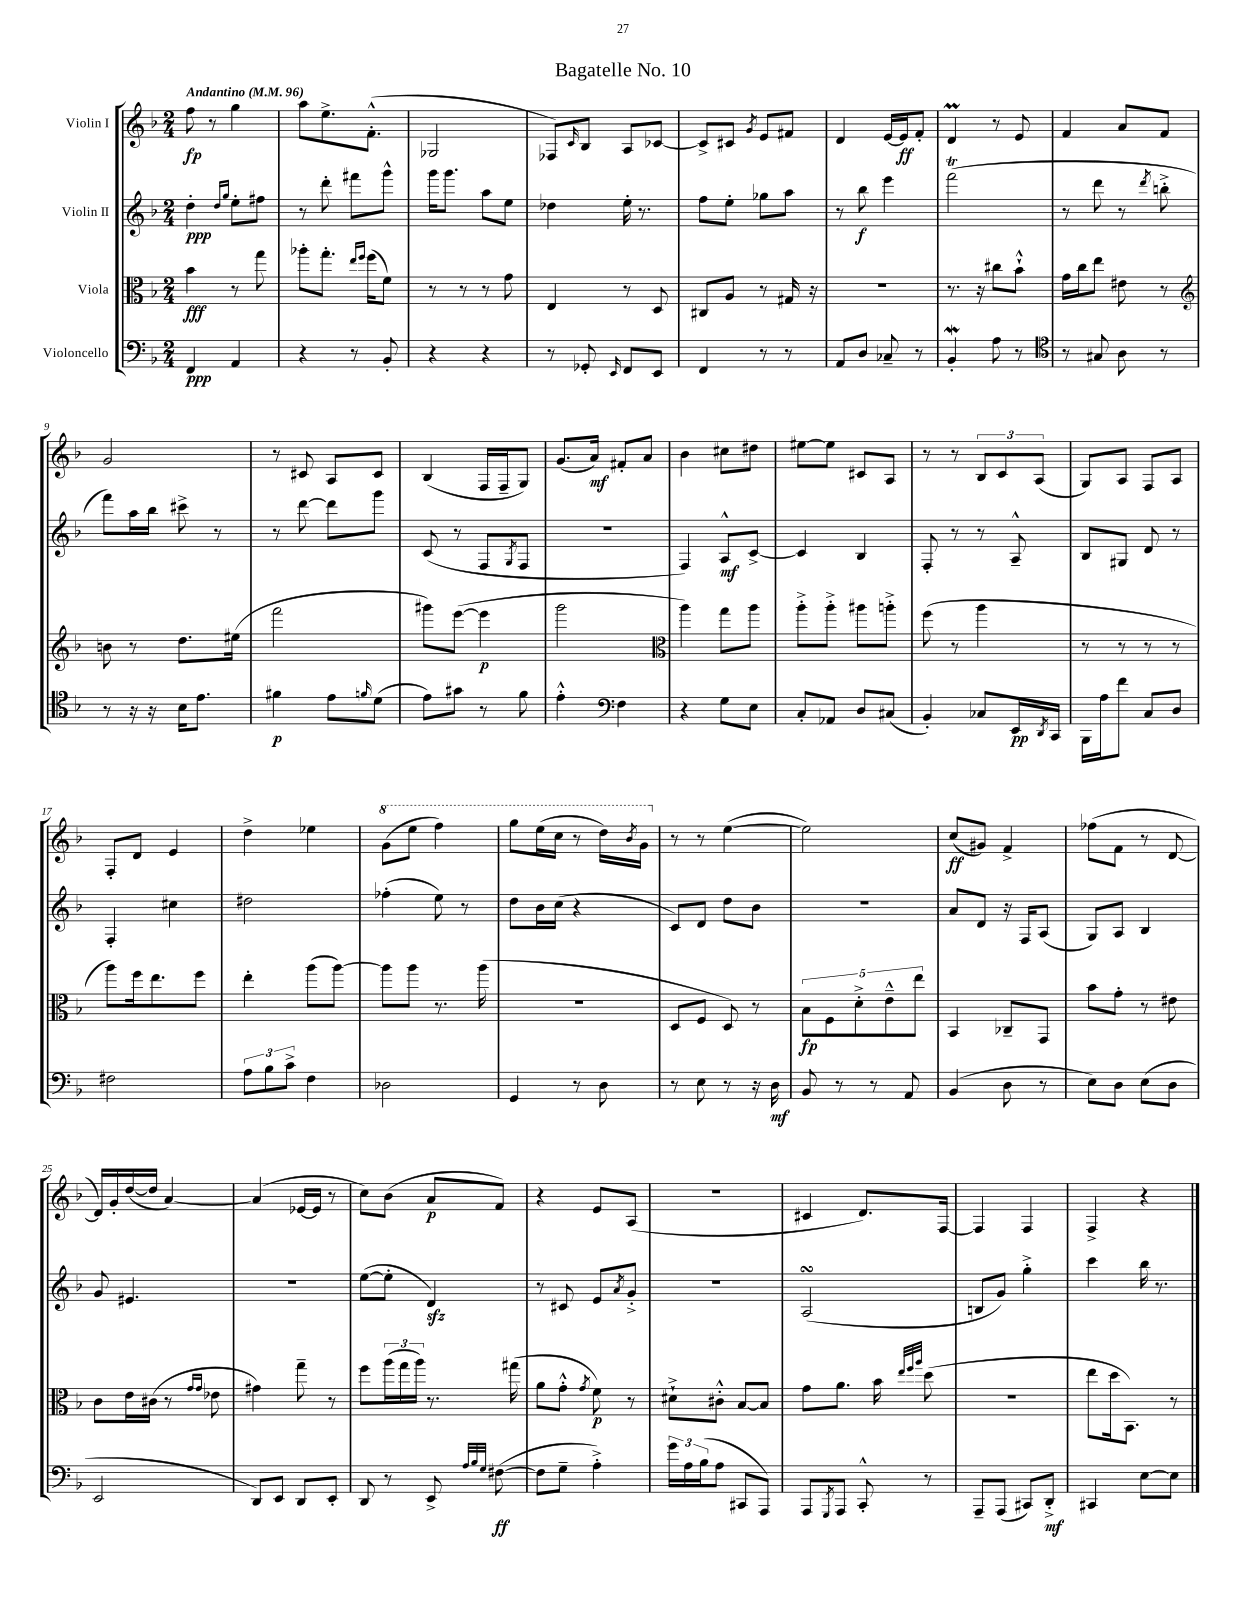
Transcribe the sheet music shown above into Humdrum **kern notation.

**kern	**dynam	**kern	**dynam	**kern	**dynam	**kern	**dynam
*part4	*part4	*part3	*part3	*part2	*part2	*part1	*part1
*staff4	*staff4	*staff3	*staff3	*staff2	*staff2	*staff1	*staff1
*I"Violoncello	*	*I"Viola	*	*I"Violin II	*	*I"Violin I	*
*clefF4	*	*clefC3	*	*clefG2	*	*clefG2	*
*k[b-]	*	*k[b-]	*	*k[b-]	*	*k[b-]	*
*M2/4	*	*M2/4	*	*M2/4	*	*M2/4	*
*MM96	*	*MM96	*	*MM96	*	*MM96	*
=1	=1	=1	=1	=1	=1	=1	=1
!	!	!	!	!	!	!LO:TX:a:B:t=Andantino	!
4FF/	ppp	4b-\	fff	4dd'\	ppp	8ff\	fp
.	.	.	.	.	.	8r	.
.	.	.	.	16qqdd/LL	.	.	.
.	.	.	.	16qqgg/JJ	.	.	.
4AA/	.	8r	.	8ee'\L	.	4gg\	.
.	.	8gg\	.	8ff#X\J	.	.	.
=2	=2	=2	=2	=2	=2	=2	=2
4r	.	8aa-X'\L	.	8r	.	8aa\L	.
.	.	8.gg'\J	.	8ddd'\	.	8.ee^\	.
8r	.	.	.	8fff#X\L	.	.	.
.	.	16qqee/LL	.	.	.	.	.
.	.	16qqff/JJ	.	.	.	.	.
.	.	(16ff\KL	.	.	.	(8.f'^^\J	.
8BB-'/	.	8f\J)	.	8ggg^^\J	.	.	.
=3	=3	=3	=3	=3	=3	=3	=3
4r	.	8r	.	16ggg\KL	.	2G-X/	.
.	.	.	.	8.ggg\J	.	.	.
.	.	8r	.	.	.	.	.
4r	.	8r	.	8aa\L	.	.	.
.	.	8g\	.	8ee\J	.	.	.
=4	=4	=4	=4	=4	=4	=4	=4
8r	.	4E/	.	4dd-X\	.	8F-X/L)	.
.	.	.	.	.	.	16qqc/	.
8GG-X'/	.	.	.	.	.	8B-/J	.
16qqEE/	.	.	.	.	.	.	.
8FF/L	.	8r	.	16ee'\	.	8A/L	.
.	.	.	.	8.r	.	.	.
8EE/J	.	8D/	.	.	.	[8c-X/J	.
=5	=5	=5	=5	=5	=5	=5	=5
4FF/	.	8C#X/L	.	8ff\L	.	8c-^/L]	.
.	.	8A/J	.	8ee'\J	.	8c#X/J	.
.	.	.	.	.	.	8qg/	.
8r	.	8r	.	8gg-X\L	.	8e/L	.
8r	.	16G#X/	.	8aa\J	.	8f#X/J	.
.	.	16r	.	.	.	.	.
=6	=6	=6	=6	=6	=6	=6	=6
8AA/L	.	2r	.	8r	.	4d/	.
8D/J	.	.	.	8bb-\	f	.	.
8C-X~/	.	.	.	4eee\	.	[16e/LL	.
.	.	.	.	.	.	16e/J]	ff
8r	.	.	.	.	.	8f'/J	.
=7	=7	=7	=7	=7	=7	=7	=7
4BB-w'/	.	8.r	.	(2fffT\	.	4dM/	.
.	.	16r	.	.	.	.	.
8A\	.	8cc#X\L	.	.	.	8r	.
8r	.	8b-`^^\J	.	.	.	8e/	.
=8	=8	=8	=8	=8	=8	=8	=8
*clefC4	*	*	*	*	*	*	*
8r	.	16g\LL	.	8r	.	4f/	.
.	.	16cc\J	.	.	.	.	.
8G#X/	.	8ee\J	.	8ddd\	.	.	.
8A\	.	8e#X\	.	8r	.	8a/L	.
.	.	.	.	8qddd/	.	.	.
8r	.	8r	.	8bbn'^\	.	8f/J	.
!!LO:LB:g=z
=9	=9	=9	=9	=9	=9	=9	=9
*	*	*clefG2	*	*	*	*	*
8r	.	8bn\	.	8fff\L)	.	2g/	.
16r	.	8r	.	16aa\L	.	.	.
16r	.	.	.	16bb-\JJ	.	.	.
16B-\KL	.	8.dd\L	.	8ccc#X^\	.	.	.
8.e\J	.	.	.	.	.	.	.
.	.	.	.	8r	.	.	.
.	.	(16ee#X\Jk	.	.	.	.	.
=10	=10	=10	=10	=10	=10	=10	=10
4f#X\	p	2fff\	.	8r	.	8r	.
.	.	.	.	[8ddd\	.	8c#X/	.
8e\L	.	.	.	8ddd\L]	.	8A/L	.
16qqfn/	.	.	.	.	.	.	.
(8d\J	.	.	.	8ggg\J	.	8c#/J	.
=11	=11	=11	=11	=11	=11	=11	=11
8e\L)	.	8ggg#X\L)	.	(8c/	.	(4B-/	.
8g#X\J	.	([8eee\J	.	8r	.	.	.
8r	.	4eee\]	p	8F/L	.	16F/LL	.
.	.	.	.	.	.	16F~/J	.
.	.	.	.	8qG/	.	.	.
8f\	.	.	.	8F/J	.	8G/J)	.
=12	=12	=12	=12	=12	=12	=12	=12
4e'^^\	.	2ggg\	.	2r	.	(8.g/L	.
.	.	.	.	.	.	16a/Jk)	mf
*clefF4	*	*	*	*	*	*	*
4F\	.	.	.	.	.	8f#X'/L	.
.	.	.	.	.	.	8a/J	.
=13	=13	=13	=13	=13	=13	=13	=13
*	*	*clefC3	*	*	*	*	*
4r	.	4aa\)	.	4F/)	.	4b-\	.
8G\L	.	8gg\L	.	8A^^/L	mf	8cc#X\L	.
8E\J	.	8aa\J	.	[8c^/J	.	8dd#X\J	.
=14	=14	=14	=14	=14	=14	=14	=14
8C'/L	.	8aa'^\L	.	4c/]	.	[8ee#X\L	.
8AA-X/J	.	8aa'^\J	.	.	.	8ee#\J]	.
8D/L	.	8aa#X\L	.	4B-/	.	8c#X/L	.
(8C#X/J	.	8aan'^\J	.	.	.	8A/J	.
=15	=15	=15	=15	=15	=15	=15	=15
4BB-'/)	.	(8ff\	.	8F'/	.	8r	.
.	.	8r	.	8r	.	8r	.
8C-X/L	.	4aa\	.	8r	.	12B-/L	.
.	.	.	.	.	.	12c/	.
16EE/L	pp	.	.	8A~^^/	.	.	.
.	.	.	.	.	.	(12A/J	.
8qDD/	.	.	.	.	.	.	.
16CC/JJ	.	.	.	.	.	.	.
=16	=16	=16	=16	=16	=16	=16	=16
16BBB-\LL	.	8r	.	8B-/L	.	8G/L)	.
16A\J	.	.	.	.	.	.	.
8f\J	.	8r	.	8G#X/J	.	8A/J	.
8C/L	.	8r	.	8d/	.	8F/L	.
8D/J	.	8r	.	8r	.	8A/J	.
!!LO:LB:g=z
=17	=17	=17	=17	=17	=17	=17	=17
2F#X\	.	8aa\L)	.	4F'/	.	8F'/L	.
.	.	16ff\k	.	.	.	8d/J	.
.	.	8.ee\	.	.	.	.	.
.	.	.	.	4cc#X\	.	4e/	.
.	.	8ff\J	.	.	.	.	.
=18	=18	=18	=18	=18	=18	=18	=18
12A\L	.	4ee'\	.	2dd#X\	.	4dd^\	.
12B-\	.	.	.	.	.	.	.
12c^\J	.	.	.	.	.	.	.
4F\	.	(8aa\L	.	.	.	4ee-X\	.
.	.	[8aa\J)	.	.	.	.	.
=19	=19	=19	=19	=19	=19	=19	=19
*	*	*	*	*	*	*8va	*
2D-X\	.	8aa\L]	.	(4ff-X'\	.	(8gg\L	.
.	.	8aa\J	.	.	.	8eee\J	.
.	.	8.r	.	8ee\)	.	4fff\)	.
.	.	.	.	8r	.	.	.
.	.	(16aa\	.	.	.	.	.
=20	=20	=20	=20	=20	=20	=20	=20
4GG/	.	2r	.	8dd\L	.	8ggg\L	.
.	.	.	.	16b-\L	.	(16eee\L	.
.	.	.	.	(16cc\JJ	.	16ccc\JJ	.
8r	.	.	.	4r	.	8r	.
8D\	.	.	.	.	.	16ddd\LL)	.
.	.	.	.	.	.	8qbb-/	.
.	.	.	.	.	.	16gg\JJ	.
=21	=21	=21	=21	=21	=21	=21	=21
*	*	*	*	*	*	*X8va	*
8r	.	8D/L	.	8c/L)	.	8r	.
8E\	.	8F/J	.	8d/J	.	8r	.
8r	.	8D/)	.	8dd\L	.	([4ee\	.
16r	.	8r	.	8b-\J	.	.	.
16D\	mf	.	.	.	.	.	.
=22	=22	=22	=22	=22	=22	=22	=22
8BB-/	.	10B-\L	fp	2r	.	2ee\])	.
.	.	10F\	.	.	.	.	.
8r	.	.	.	.	.	.	.
.	.	10d'^\	.	.	.	.	.
8r	.	.	.	.	.	.	.
.	.	10e~^^\	.	.	.	.	.
8AA/	.	.	.	.	.	.	.
.	.	10ee\J	.	.	.	.	.
=23	=23	=23	=23	=23	=23	=23	=23
(4BB-/	.	4BB-/	.	8a/L	.	(8cc/L	ff
.	.	.	.	8d/J	.	8g#X/J)	.
8D\	.	8C-X~/L	.	16r	.	4f^/	.
.	.	.	.	16F/KL	.	.	.
8r	.	8GG/J	.	(8A/J	.	.	.
=24	=24	=24	=24	=24	=24	=24	=24
8E\L)	.	8b-\L	.	8G/L)	.	(8ff-X\L	.
8D\J	.	8g'\J	.	8A/J	.	8f\J	.
(8E\L	.	8r	.	4B-/	.	8r	.
8D\J	.	8e#X\	.	.	.	[8d/	.
!!LO:LB:g=z
=25	=25	=25	=25	=25	=25	=25	=25
2EE/	.	8c\L	.	8g/	.	16d/LL])	.
.	.	.	.	.	.	16g'/	.
.	.	16e\L	.	4.e#X/	.	([16dd/	.
.	.	(16c#X\JJ	.	.	.	16dd/JJ]	.
.	.	8r	.	.	.	[4a/)	.
.	.	16qqg/LL	.	.	.	.	.
.	.	16qqg/JJ	.	.	.	.	.
.	.	8e-X\	.	.	.	.	.
=26	=26	=26	=26	=26	=26	=26	=26
8DD/L)	.	4g#X\)	.	2r	.	(4a/]	.
8EE/J	.	.	.	.	.	.	.
8DD/L	.	8gg~\	.	.	.	[16e-X/LL	.
.	.	.	.	.	.	16e-/JJ]	.
8EE'/J	.	8r	.	.	.	8r	.
=27	=27	=27	=27	=27	=27	=27	=27
8DD/	.	8ff\L	.	([8ee\L	.	8cc\L)	.
8r	.	(24aa\L	.	8ee'\J]	.	(8b-\J	.
.	.	24gg\	.	.	.	.	.
.	.	24aa\JJ)	.	.	.	.	.
8EE^/	.	8.r	.	4dzz/)	.	8a/L	p
32qqA/LLL	.	.	.	.	.	.	.
32qqB-/	.	.	.	.	.	.	.
32qqG/JJJ	.	.	.	.	.	.	.
([8F#X\	ff	.	.	.	.	8f/J)	.
.	.	(16gg#X\	.	.	.	.	.
=28	=28	=28	=28	=28	=28	=28	=28
8F#\L]	.	8a\L	.	8r	.	4r	.
8G~\J	.	8g'^^\J	.	8c#X/	.	.	.
.	.	8qg/	.	.	.	.	.
4A'^\)	.	8f\)	p	8e/L	.	8e/L	.
.	.	.	.	8qa/	.	.	.
.	.	8r	.	8g'^/J	.	(8A/J	.
=29	=29	=29	=29	=29	=29	=29	=29
24g\LL	.	8d#X`^\L	.	2r	.	2r	.
24A\	.	.	.	.	.	.	.
(24B-\J	.	.	.	.	.	.	.
8A\J	.	8c#X'^^\J	.	.	.	.	.
8CC#X/L	.	[8B-/L	.	.	.	.	.
8AAA/J)	.	8B-/J]	.	.	.	.	.
=30	=30	=30	=30	=30	=30	=30	=30
8AAA/L	.	8g\L	.	(2AsSsS/	.	4c#X/	.
8qGGG/	.	.	.	.	.	.	.
8AAA/J	.	8.a\J	.	.	.	.	.
8CC'^^/	.	.	.	.	.	8.d/L)	.
.	.	16b-\	.	.	.	.	.
.	.	32qqee/LLL	.	.	.	.	.
.	.	32qqff/	.	.	.	.	.
.	.	32qqaa/JJJ	.	.	.	.	.
8r	.	(8dd\	.	.	.	.	.
.	.	.	.	.	.	[16F/Jk	.
=31	=31	=31	=31	=31	=31	=31	=31
8AAA~/L	.	2r	.	8Bn/L	.	4F/]	.
(8AAA/J	.	.	.	8g/J)	.	.	.
8CC#X/L)	.	.	.	4gg'^\	.	4F/	.
8DD'^/J	mf	.	.	.	.	.	.
=32	=32	=32	=32	=32	=32	=32	=32
4CC#X/	.	8ee\L	.	4ccc\	.	4F^/	.
.	.	16dd\k	.	.	.	.	.
.	.	8.BB-\J)	.	.	.	.	.
[8E\L	.	.	.	16bb-\	.	4r	.
.	.	.	.	8.r	.	.	.
8E\J]	.	8r	.	.	.	.	.
==	==	==	==	==	==	==	==
*-	*-	*-	*-	*-	*-	*-	*-
